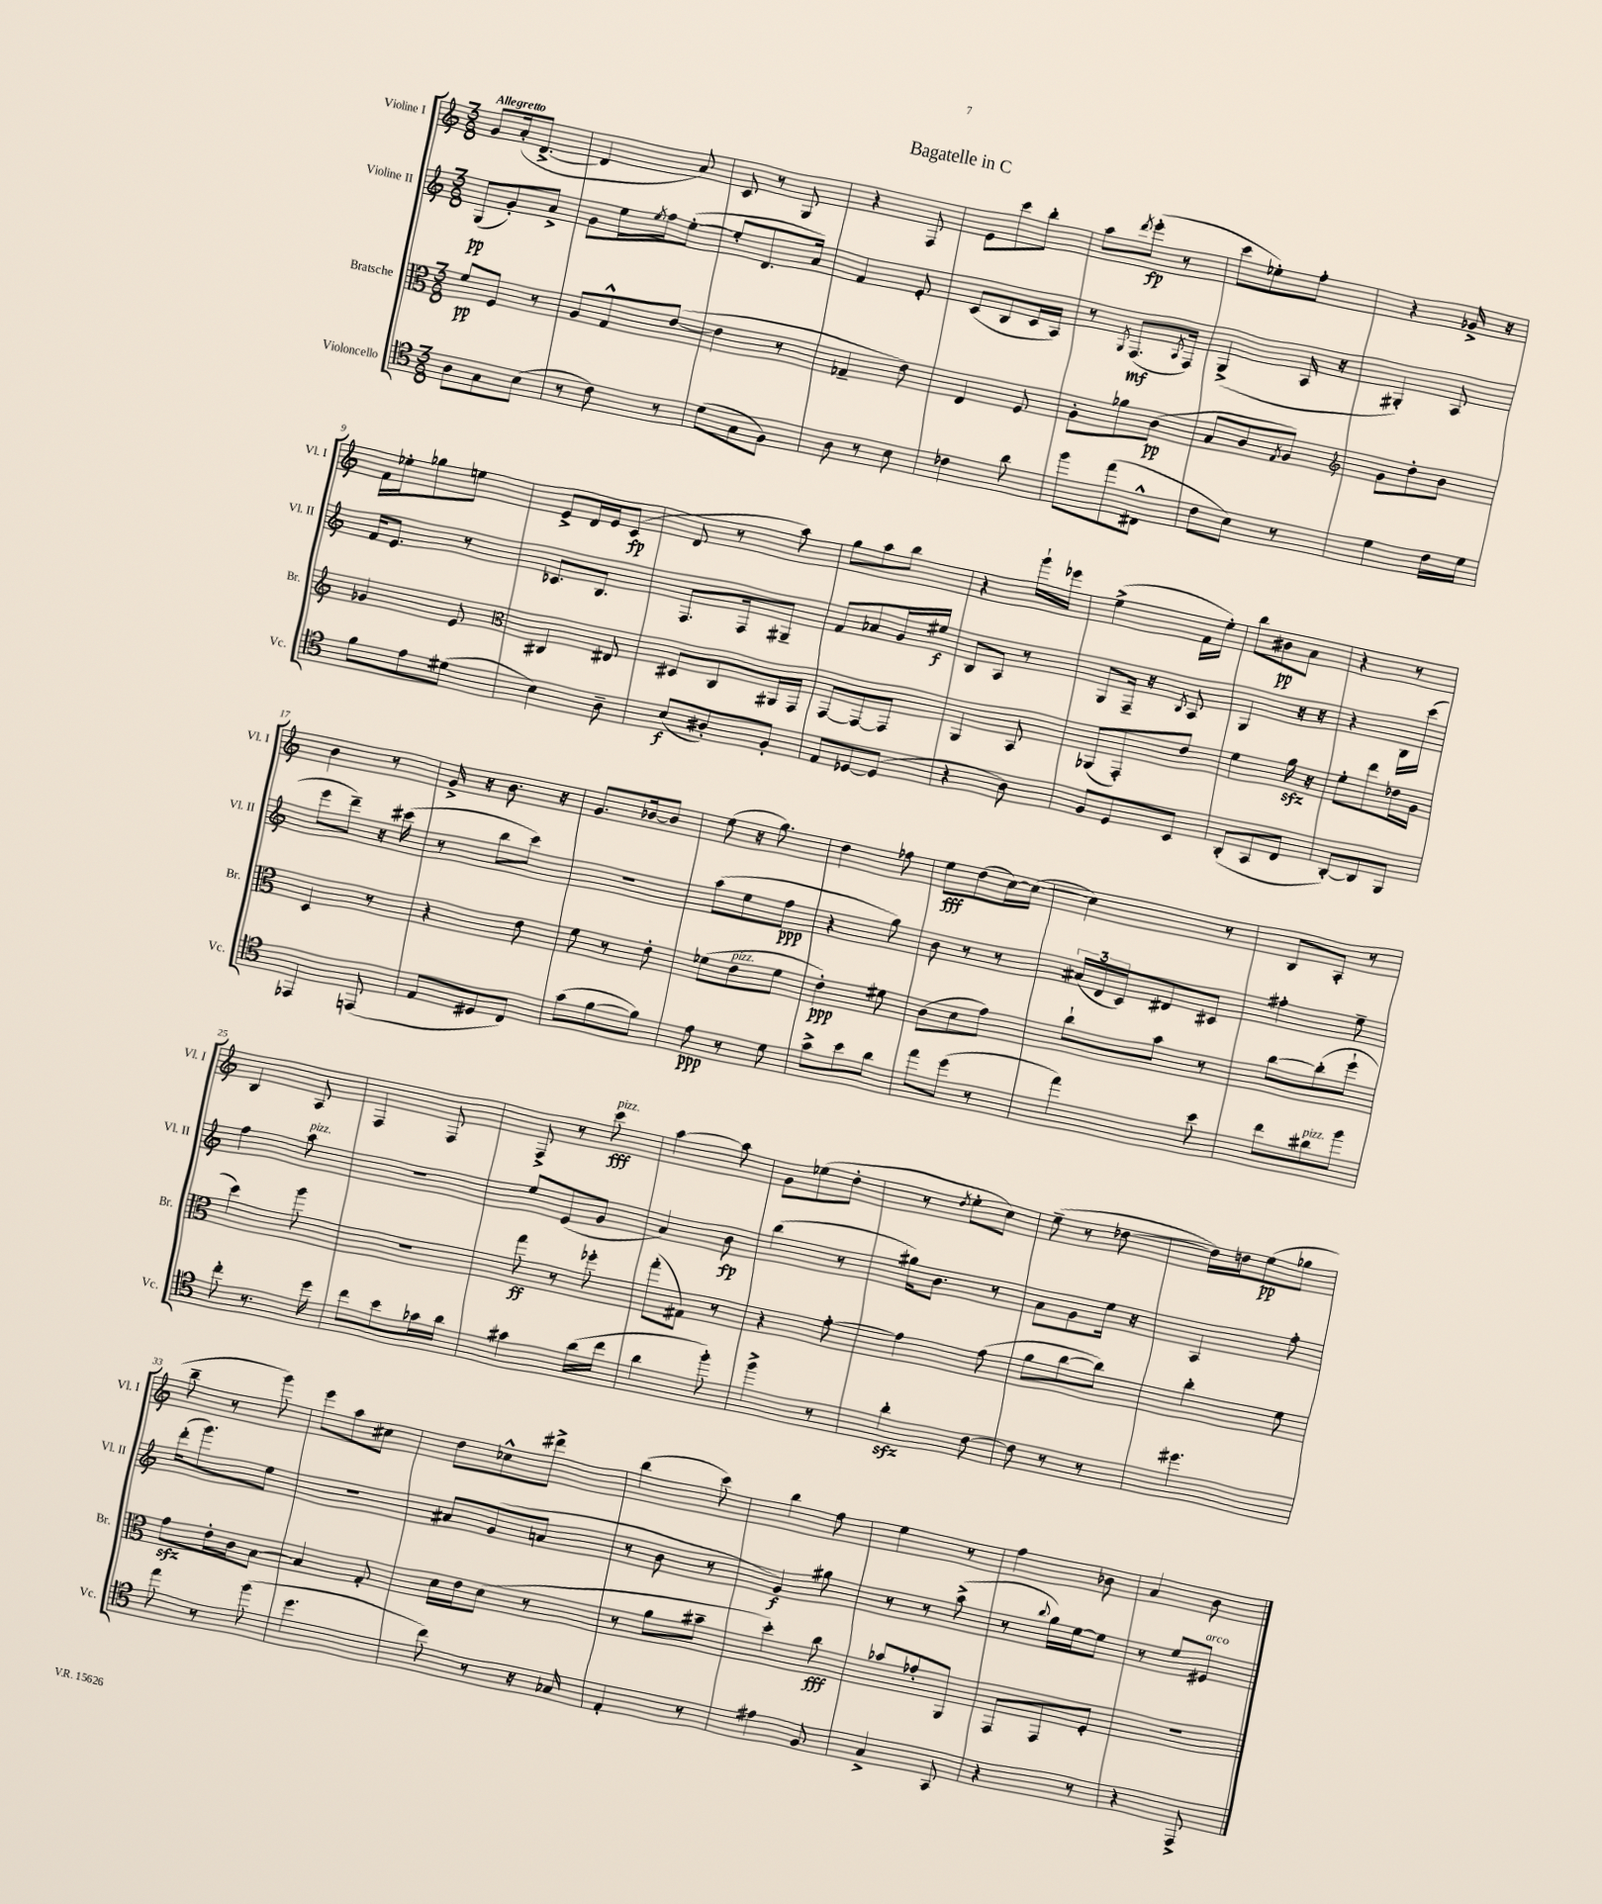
\header { title = "Bagatelle in C" }
<<
\new StaffGroup <<
\new Staff = "s0" \with { instrumentName = "Violine I" shortInstrumentName = "Vl. I" } {
    \clef treble \key c \major \numericTimeSignature \time 3/8 \tempo "Allegretto"
    g'8 a'16-.( d'8.~-> |
    d'4 a'8) |
    c'8 r8 g8 |
    r4 f8 |
    e'8 c'''8 b''8-. |
    a''8 \acciaccatura { d'''8 } e'''8-.\fp( r8 |
    c'''8 ees''8-.) f''8-. |
    r4 ges'16-> r16 |
    f'16 ees''16-. ges''8 e''8 |
    e'8-> d'16 e'16 c'8\fp( |
    d'8 r8 a''8) |
    g''8 a''8 b''8 |
    r4 g'''16-! ees'''16 |
    e''4->( f'16 e''16-.) |
    b''8 bis'8\pp a'8 |
    r4 r8 |
    b'4 r8 |
    g'16-> r16 b'8. r16 |
    g'8. bes'16~ bes'8 |
    e''8( r16 g''8.) |
    d''4 fes''8 |
    e''8\fff d''8( c''16~) c''16~( |
    c''4) r8 |
    b8 a8-. r8 |
    b4 a8 |
    f4 f8 |
    f8-> r8 c'''8\fff^\markup { \italic "pizz." } |
    a''4~ a''8 |
    g'8 ees''8( d''8-. |
    r8 \acciaccatura { d''8 } e''8-. c''8) |
    e''8--( r8 des''8~ |
    des''16) d''16 e''8\pp( ges''8 |
    b''8-- r8 g'''8) |
    e'''8 a''8 cis''8 |
    d''8 ces''8-^ dis'''8-> |
    b''4( c'''8) |
    b''4 f''8 |
    e''4 r8 |
    f''4 bes'8 |
    a'4 b'8 \bar "|." |
}
\new Staff = "s1" \with { instrumentName = "Violine II" shortInstrumentName = "Vl. II" } {
    \clef treble \key c \major \numericTimeSignature \time 3/8
    g8\pp( g'8-.) a'8-> |
    g'8 e''16 \acciaccatura { e''8 } f''16 e''8~-.( |
    e''8-. d'8. a'16) |
    f'4 e'8-. |
    c'8( b8 c'16 a16) |
    r8 \acciaccatura { g8 } f8.\mf( \acciaccatura { a8 } f16) |
    g4->( a16 r16 |
    gis4-.) a8 |
    f'16 e'8. r8 |
    ces'8. b8. |
    f8. f16 gis8-- |
    f'8 aes'8 g'16 eis''16\f |
    b8 a8 r8 |
    g8 f16-- r16 \acciaccatura { b8 } a8 |
    g4 r16 r16 |
    r4 b16 c'''16( |
    e'''8 d'''8--) r16 cis'''16( |
    r8 b''8 c'''8) |
    R4. |
    a''8( e''8 f''8\ppp |
    r4 g''8) |
    b'8 r8 r8 |
    \tuplet 3/2 { ais'16( d'16 c'16) } dis'8 cis'8 |
    fis''4-. e''8-- |
    f''4 a''8^\markup { \italic "pizz." } |
    R4. |
    e''8 e'8( g'8 |
    a'4) b'8\fp |
    b''4( r8 |
    gis''16) b'8. r8 |
    a'8 g'8 e''16 r16 |
    a4 f''8-. |
    d'''16-.( g'''8.) e''8 |
    R4. |
    ais'8 g'8( a'8 |
    r8 b'8 r8 |
    g'4\f) gis''8 |
    r8 r8 a''8->( |
    r8 \appoggiatura { b''8 } g''16) e''16~ e''8 |
    r8 e''8 eis'8^\markup { \italic "arco" } \bar "|." |
}
\new Staff = "s2" \with { instrumentName = "Bratsche" shortInstrumentName = "Br." } {
    \clef alto \key c \major \numericTimeSignature \time 3/8
    f'8\pp f8 r8 |
    a8 g8-^ e'8~( |
    e'4 r8 |
    ges4-- e'8) |
    e4 f8 |
    a8-. aes'8 c'8\pp( |
    b8 c'8 \acciaccatura { g8 } a8) |
    \clef treble g'8 d''8-. b'8 |
    ges'4 e'8 |
    \clef alto cis4 eis8 |
    dis8 c8 ais,16 g,16 |
    g,8~ g,8~ g,8 |
    a,4 b,8 |
    aes,8( g,8-.) e'8 |
    f'4 a'16\sfz r16 |
    f'8-. e''8 ees'16 a16 |
    d4 r8 |
    r4 e'8 |
    f'8 r8 e'8-. |
    fes'8( e'8^\markup { \italic "pizz." } fes'8 |
    e'4-.\ppp) fis'8 |
    c'8( d'8 g'8) |
    c''8-! b'8 r8 |
    c''8~ c''8-.( f''8-! |
    d''4) a''8 |
    R4. |
    g''8\ff r8 fes''8-. |
    g''8-.( gis8) r8 |
    r4 g'8~-. |
    g'4 g'8( |
    a'8 c''8~ c''8) |
    c''4-. f'8 |
    g'8\sfz e'16-. c'16 b8~ |
    b4 g8-. |
    d'16 e'16 d'8( r8 |
    r8 a'8 bis'8-- |
    d''4-.) c''8\fff |
    bes'8 ges'8-. a,8 |
    g,8 g,8 f8-. |
    R4. \bar "|." |
}
\new Staff = "s3" \with { instrumentName = "Violoncello" shortInstrumentName = "Vc." } {
    \clef tenor \key c \major \numericTimeSignature \time 3/8
    a8 g8 b8( |
    r8 c'8) r8 |
    d'8( g8 f8) |
    a8 r8 b8 |
    ces'4 a'8 |
    f''8 e''8( cis8-^ |
    c'8 b8) r8 |
    d'4 c'16 d'16 |
    f'8 e'8 dis'8( |
    b4) a8-- |
    b8\f( ais8-.) f8-. |
    e8 des8~ des8( |
    r4 a8) |
    f8 d8 b,8 |
    a,8-.( g,8 c8 |
    a,8~-.) a,8 f,8 |
    ees,4 e,8( |
    e8 dis8 c8) |
    g'8( f'8~ f'8) |
    e'8\ppp r8 d'8 |
    g'8-> b'8 a'8 |
    e''8 d''8( r8 |
    e''4) b'8 |
    c''8 ais'8^\markup { \italic "pizz." } f''8 |
    c''8-. r8. d''16 |
    c''8 b'8 ges'16 a'16 |
    gis'4 a'16( c''16 |
    a'4 f''8-.) |
    f''4-> r8 |
    a'4-.\sfz c'8~ |
    c'8 r8 r8 |
    dis''4. |
    e''8 r8 f''8( |
    d''4. |
    c''8) r8 r16 ges16 |
    e4-. r8 |
    eis'4 f8 |
    g4-> g,8 |
    r4 r8 |
    r4 e,8-> \bar "|." |
}
>>
>>
